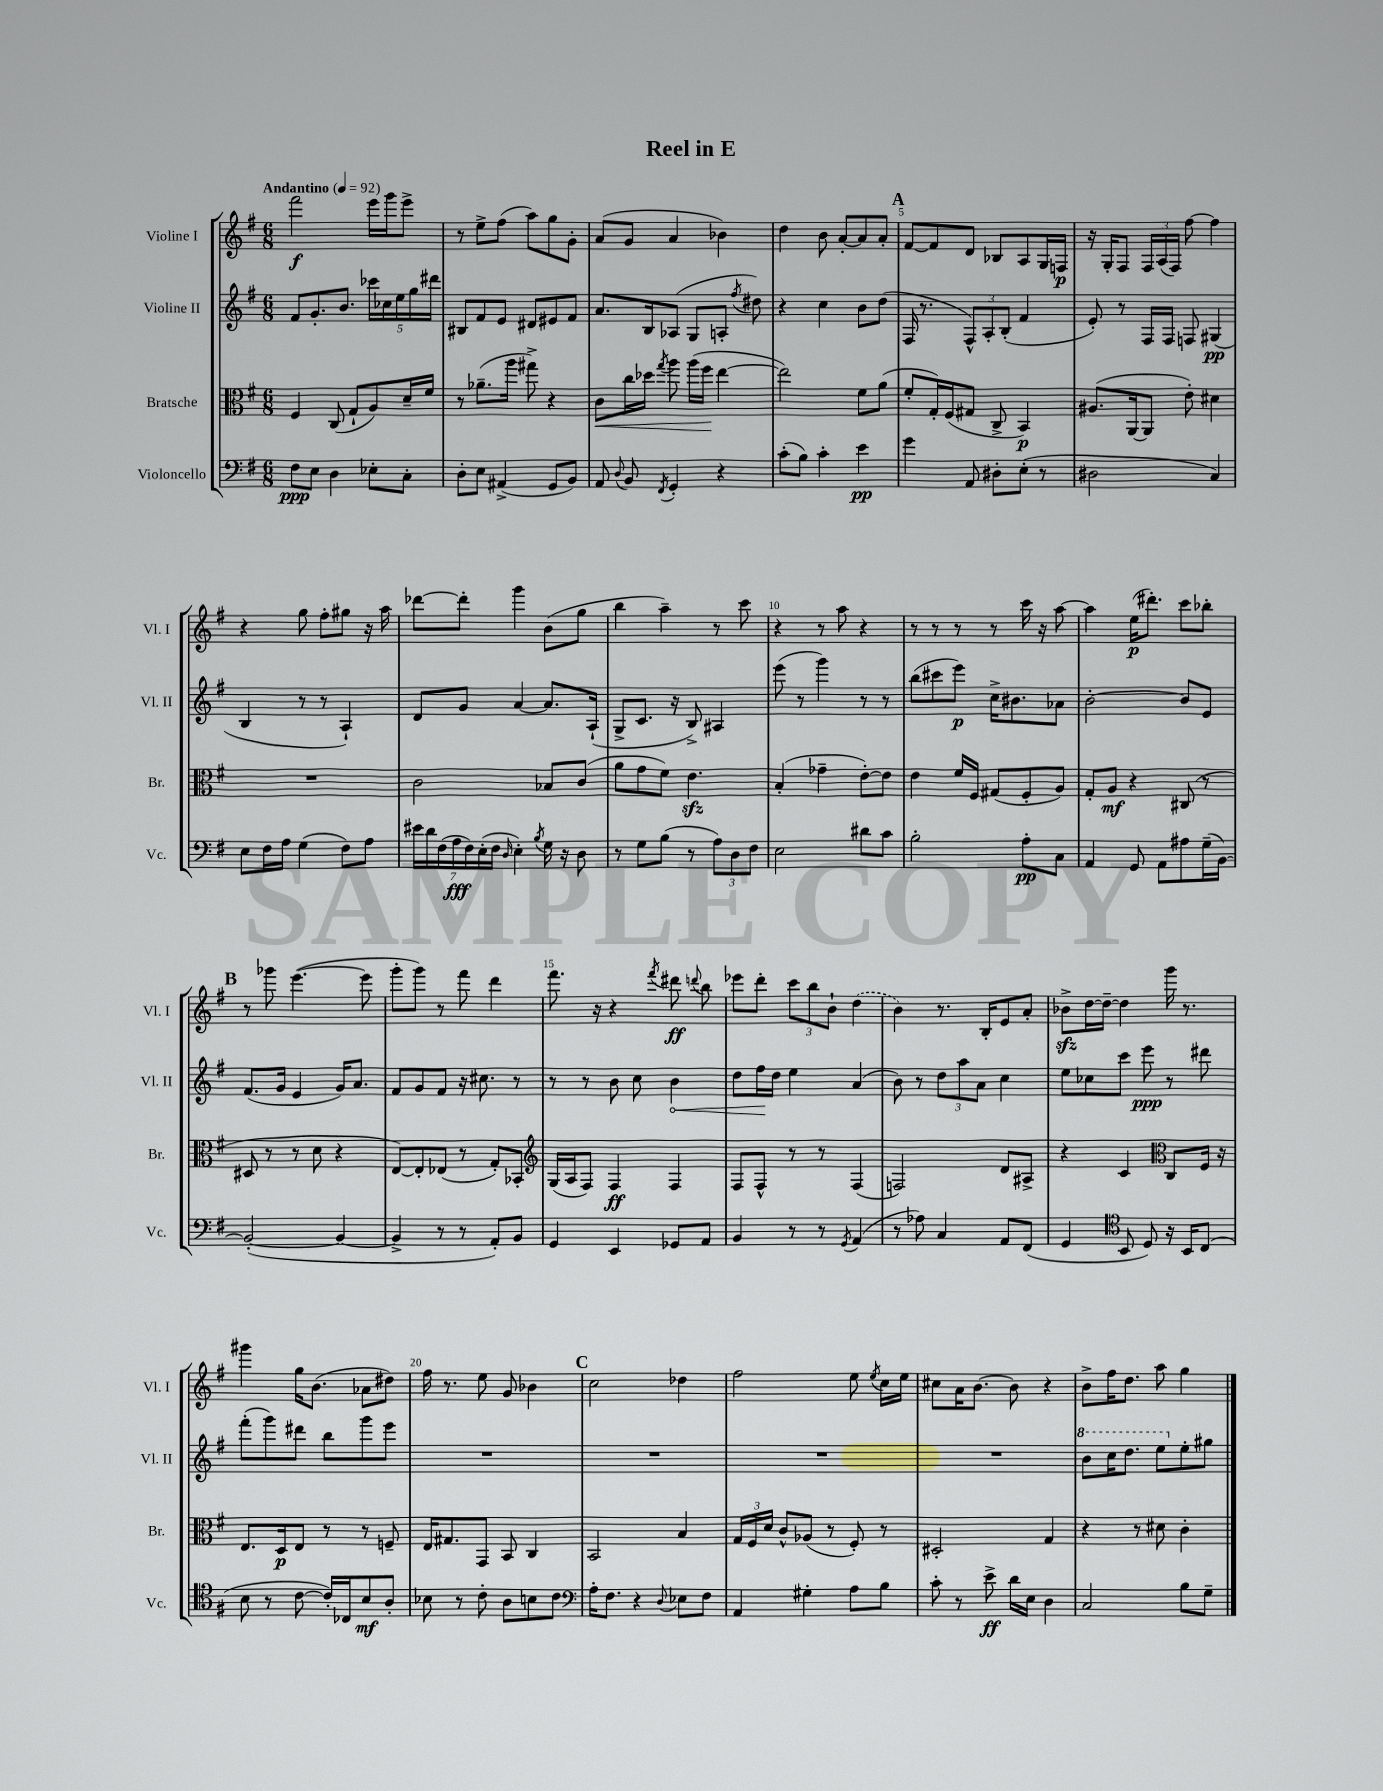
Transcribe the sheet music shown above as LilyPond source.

\header { title = "Reel in E" }
<<
\new StaffGroup <<
\new Staff = "s0" \with { instrumentName = "Violine I" shortInstrumentName = "Vl. I" } {
    \clef treble \key g \major \numericTimeSignature \time 6/8 \tempo "Andantino" 4 = 92
    \autoBeamOff fis'''2\f e'''16[ g'''16 e'''8]-> |
    r8 e''8[-> fis''8]( a''8[) g''8 g'8]-. |
    a'8[( g'8] a'4 bes'4) |
    d''4 b'8 a'8[~-. a'8 a'8]-. |
    \mark \markup { \bold "A" } fis'8[~ fis'8 d'8] bes8[ a8 g16 f16]\p |
    r16 g16[-. fis8] \tuplet 3/2 { fis16[ a16( fis16]) } fis''8~ fis''4 |
    r4 g''8 fis''8[-. gis''8] r16 a''16 |
    des'''8[~ des'''8]-. g'''4 b'8[( g''8] |
    b''4 a''4--) r8 c'''8 |
    r4 r8 a''8 r4 |
    r8 r8 r8 r8 c'''16 r16 a''8~ |
    a''4 e''16[\p( dis'''8.]-.) c'''8[ bes''8]-. |
    \mark \markup { \bold "B" } r8 ges'''8 e'''4.~( e'''8 |
    g'''8[-. g'''8]) r8 fis'''8 d'''4 |
    fis'''8. r16 r4 \acciaccatura { fis'''8 } dis'''8\ff \appoggiatura { d'''8 } b''8 |
    ees'''8[ d'''8]-. \tuplet 3/2 { c'''8[ b''8 b'8]-! } \once \slurDashed d''4( |
    b'4) r8. b16[-. e'8 a'8]-. |
    bes'8[->\sfz d''16~ d''16]~-- d''4 g'''16 r8. |
    gis'''4 g''16[ b'8.]( aes'8[ dis''8]) |
    fis''16 r8. e''8 g'8 bes'4 |
    \mark \markup { \bold "C" } c''2 des''4 |
    fis''2 e''8 \acciaccatura { e''8 } c''16[ e''16] |
    cis''8[ a'16 b'8.]~ b'8 r4 |
    b'8[-> fis''16 d''8.] a''8 g''4 \bar "|." |
}
\new Staff = "s1" \with { instrumentName = "Violine II" shortInstrumentName = "Vl. II" } {
    \clef treble \key g \major \numericTimeSignature \time 6/8
    \autoBeamOff fis'8[ g'8.-. b'8.] \tuplet 5/4 { ces'''16[ ces''16 e''16 g''16 dis'''16] } |
    bis8[ fis'8 e'8] dis'8[ eis'8 fis'8] |
    a'8.[ b16 aes8]( g8[ a8]-. \acciaccatura { fis''8 } dis''8) |
    r4 c''4 b'8[ d''8]( |
    \mark \markup { \bold "A" } fis16 r8. \tuplet 3/2 { fis8[-^) a8-. b8]-.( } fis'4 |
    e'8-.) r8 fis16[ fis16] f8 gis4\pp( |
    b4 r8 r8 a4-!) |
    d'8[ g'8] a'4~ a'8.[ a16]-!( |
    g8[-> c'8.] r16 b8->) ais4 |
    e'''8( r8 g'''4) r8 r8 |
    b''8[( cis'''8 e'''8]\p) c''16[-> bis'8. aes'8] |
    b'2~-. b'8[ e'8] |
    \mark \markup { \bold "B" } fis'8.[( g'16] e'4 g'16[) a'8.] |
    fis'8[ g'8 fis'8] r16 cis''8. r8 |
    r8 r8 b'8 c''8 \once \override Hairpin.circled-tip = ##t b'4\< |
    d''8[ fis''16\! d''16] e''4 a'4( |
    b'8) r8 \tuplet 3/2 { d''8[ a''8 a'8] } c''4 |
    e''8[ ces''8 c'''8] e'''8\ppp r8 dis'''8 |
    fis'''8[-.( g'''8) dis'''8] b''8[ g'''8 e'''8] |
    R2. |
    \mark \markup { \bold "C" } R2. |
    R2. |
    R2. |
    \ottava #1 b''8[ c'''16 d'''8.] e'''8[ \ottava #0 e''8-. gis''8] \bar "|." |
}
\new Staff = "s2" \with { instrumentName = "Bratsche" shortInstrumentName = "Br." } {
    \clef alto \key g \major \numericTimeSignature \time 6/8
    \autoBeamOff fis4 c8( g8[-! a8) d'16-- fis'16] |
    r8 aes'8.[--( a''16] gis''8->) r4 |
    c'8[\< c''16 des''16] \acciaccatura { g''8 } a''8 a''16[( fis''16]\! e''4~ |
    e''2) fis'8[ a'8]( |
    \mark \markup { \bold "A" } fis'8[-. g16-.) fis16( gis8] c8-> b,4\p) |
    ais8.[( a,16~ a,8] e'8-.) dis'4 |
    R2. |
    c'2 bes8[ c'8]( |
    a'8[ g'8 fis'8]) e'4.\sfz |
    b4-.( ges'4-- e'8[~-.) e'8] |
    e'4 fis'16[ fis16] gis8[( fis8-. a8]) |
    g8[-. a8]\mf r4 cis8( r8 |
    \mark \markup { \bold "B" } dis8 r8 r8 d'8 r4 |
    e8[~) e8-. ees8]( r8 g8[-.) bes,8]-. |
    \clef treble g16[( a16 fis8]) fis4\ff fis4 |
    fis8[ fis8]-^ r8 r8 fis4( |
    f2) d'8[ ais8]-> |
    r4 c'4 \clef alto c8[ fis16] r16 |
    e8.[ d16\p e8] r8 r8 f8-- |
    e16[ gis8. g,8] b,8 c4 |
    \mark \markup { \bold "C" } b,2 b4 |
    \tuplet 3/2 { g16[ fis16 d'16] } c'8[-^ aes8]( r8 fis8-.) r8 |
    dis2-. g4 |
    r4 r8 dis'8 c'4-. \bar "|." |
}
\new Staff = "s3" \with { instrumentName = "Violoncello" shortInstrumentName = "Vc." } {
    \clef bass \key g \major \numericTimeSignature \time 6/8
    \autoBeamOff fis8[\ppp e8] d4 ees8[-. c8]-. |
    d8[-. e8] ais,4->( g,8[ b,8]) |
    a,8 \appoggiatura { d8 } b,8 \acciaccatura { fis,8 } g,4-. r4 |
    c'8[-.( b8]) c'4-. e'4\pp |
    \mark \markup { \bold "A" } g'4 a,8 dis8[-. e8]-.( r8 |
    dis2 c4) |
    e8[ fis16 a16] g4( fis8[) a8] |
    \tuplet 7/4 { eis'16[ d'16 fis16( a16\fff fis16) e16-.( fis16] } \grace { d16 } e4-.) \acciaccatura { b8 } g16 r16 d8 |
    r8 g8[ b8]( r8 \tuplet 3/2 { a8[) d8 fis8] } |
    e2 dis'8[ c'8] |
    b2-. a8[-.\pp c8] |
    a,4 g,8 a,8[ ais8 g16--( b,16]~) |
    \mark \markup { \bold "B" } b,2~-.( b,4~ |
    b,4-> r8 r8 a,8[-.) b,8] |
    g,4 e,4 ges,8[ a,8] |
    b,4 r8 r8 \acciaccatura { g,8 } a,4( |
    r8 aes8) c4 a,8[ fis,8]( |
    g,4 \clef tenor b,8 d8) r16 b,16[ c8]( |
    b8 r8 c'8~ c'16[-.) ces16 b8\mf a8]-. |
    bes8 r8 c'8-. a8[ b8 c'8] |
    \mark \markup { \bold "C" } \clef bass a16[-. fis8.] r4 \appoggiatura { d8 } ees8[ fis8] |
    a,4 gis4-. a8[ b8] |
    c'8-. r8 e'8->\ff d'16[ e16] d4 |
    c2 b8[ g8]-- \bar "|." |
}
>>
>>
\layout { \context { \Score \override BarNumber.break-visibility = ##(#f #t #t) barNumberVisibility = #(every-nth-bar-number-visible 5) } }
